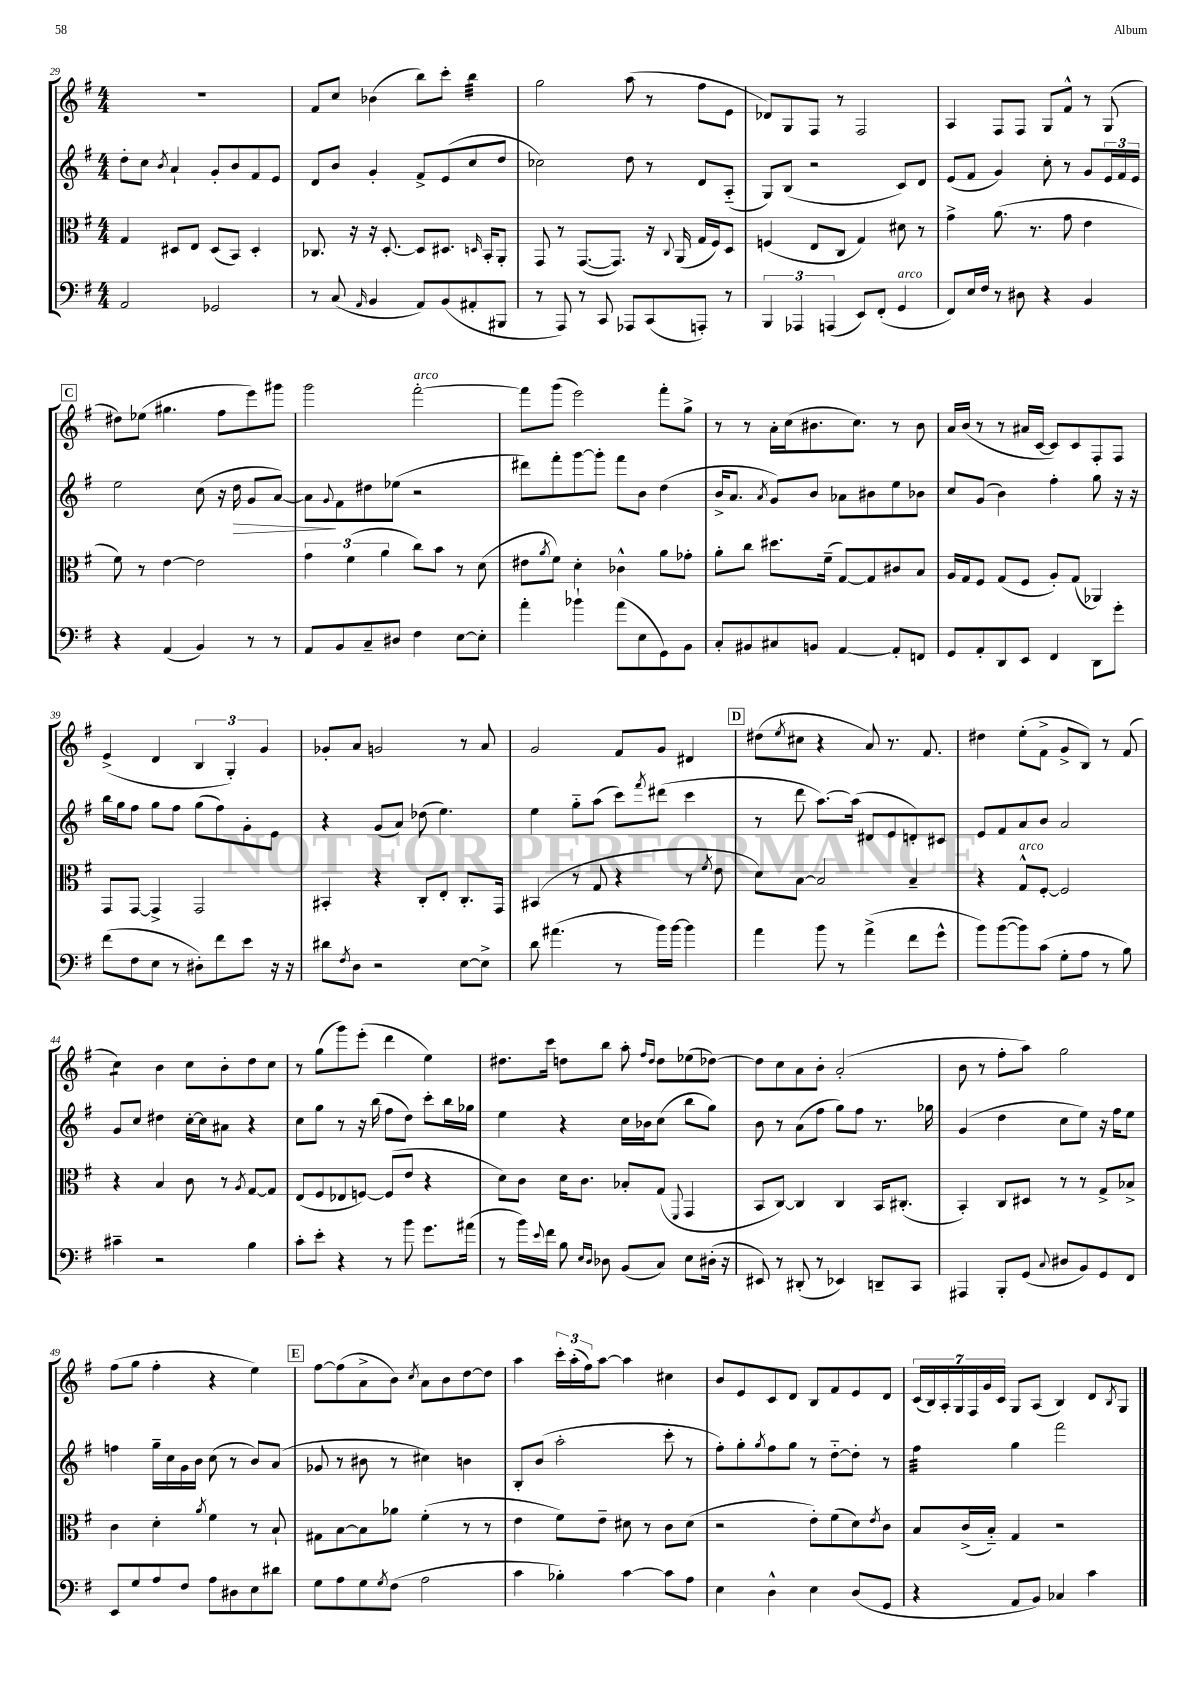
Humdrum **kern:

**kern	**kern	**kern	**kern
*staff4	*staff3	*staff2	*staff1
*clefF4	*clefC3	*clefG2	*clefG2
*k[f#]	*k[f#]	*k[f#]	*k[f#]
*M4/4	*M4/4	*M4/4	*M4/4
2AA/	4G/	8dd'\L	1r
.	.	8cc\J	.
.	.	8qb/	.
.	8D#/L	4a`/	.
.	8E/J	.	.
2GG-/	(8D#/L	8g'/L	.
.	8BB/J)	8b/	.
.	4D#'/	8f#/	.
.	.	8e/J	.
=	=	=	=
8r	8.C-/	8d/L	8f#/L
(8C/	.	8b/J	8cc/J
.	16r	.	.
16qqAA/	.	.	.
4BB/	16r	4g'/	(4b-\
.	[8.D'/	.	.
8AA/L)	8D/]L	8f#^/L	8bb\L)
(8BB/	8.D#/J	(8e/	8ccc'\J
8AA#'/	.	8cc/	4bb\
.	16qqD/	.	.
.	16BB'/LK	.	.
8BBB#/J	8AA'/J	8dd/J	.
=	=	=	=
8r	8GG/	2cc-\)	2gg\
8AAA/)	8r	.	.
8r	([8.GG/L	.	.
8CC/	.	.	.
.	8.GG/]J)	.	.
8AAA-/L	.	8dd\	(8aa\
(8CC/	16r	8r	8r
.	8qqC/	.	.
.	(16AA/	.	.
8AAA'/J)	16G/LL	8d/L	8ff#\L
.	16F#/J)	.	.
8r	8D/J	(8A'~/J	8e\J
=	=	=	=
6BBB/	(4F/	8G/L)	8d-/L)
.	.	(8B/J	8G/
6AAA-/	.	.	.
.	8E/L	2r	8F#/J
(6AAA/	.	.	.
.	8C/J	.	8r
8EE/L)	4G/)	.	2F#/
(8FF#'/J	.	.	.
4GG/	8d#\	8c/L)	.
.	8r	8d/J	.
=	=	=	=
8FF#/L)	4g^\	(8e/L	4A/
16E/L	.	8f#/J	.
16F#/JJ	.	.	.
8r	(8.a\	4g/)	8F#/L
8D#\	.	.	8F#/J
.	8.r	.	.
4r	.	8cc'\	8G/L
.	8g\	8r	8f#^^/J
4BB/	4e\	8g/L	8r
.	.	24e/L	(8G/
.	.	24f#/	.
.	.	24e/JJ	.
=	=	=	=
4r	8f#\)	2ee\	8dd#\L)
.	8r	.	(8ee-\J
(4AA/	[4e\	.	4.gg#\
4BB/)	2e\]	(8cc\	.
.	.	16r	8ff#\L
.	.	16dd\	.
8r	.	8g/L	8eee\)
8r	.	[8a/J)	8ggg#\J
=	=	=	=
8AA/L	6g\	8a\]L	2ggg\
.	.	8qqg/	.
8BB/	.	8f#\	.
.	(6f#\	.	.
8C~/	.	8dd#\	.
.	6a\	.	.
8D#/J	.	(8ee-\J	.
4F#\	8cc\L)	2r	[2fff#'\
.	8b\J	.	.
[8E\L	8r	.	.
8E'\]J	(8d\	.	.
=	=	=	=
4a'\	8e#\L	8ddd#\L)	8fff#\]L
.	8qa/	.	.
.	8f#\J)	8fff#'\	(8ggg\J
4b-`\	4d'\	[8ggg\	2eee\)
.	.	8ggg'\]J	.
(8a\L	4c-^^\	8fff#\L	.
8E\	.	8b\J	.
8GG\)	8a\L	(4dd\	8fff#'\L
8BB\J	8g-'\J	.	8gg^\J
=	=	=	=
8C'/L	8a'\L	16b^/LK	8r
.	.	8.a/J	.
8BB#/	8cc\J	.	8r
.	.	8qa/	.
8C#/	8.dd#\L	8g/L)	16a'\LL
.	.	.	(16cc\J
8BB/J	.	8b/J	8.b#\
.	(16f#~\Jk	.	.
[4AA/	[8G/L)	8a-\L	.
.	.	.	8.cc\J)
.	8G/]	8b#\	.
8AA'/]L	8c#/	8ee\	8r
8FF/J	8B/J	8b-\J	8b#\
=	=	=	=
8GG/L	16A/LL	8cc/L	16a/LL
.	16G/J	.	(16b/JJ
8AA'/	8F#/J	(8g/J	8r
8DD/	(8G/L	4b\)	8r
8EE/J	8F#/J	.	16a#/LL
.	.	.	[16c/JJ
4FF#/	8A'/L)	4ff#'\	8c/]L)
.	(8G/J	.	8c/
8DD\L	4AA-/)	8gg\	8F#'/
8g'\J	.	16r	8F#/J
.	.	16r	.
=	=	=	=
(8f#\L	8GG/L	16bb\LL	(4e^/
.	.	16gg\J	.
8F#\	[8GG/J	8ff#\J	.
8E\J	4GG^/]	8gg\L	4d/
8r	.	8ff#\J	.
8D#'\L)	2GG/	(8gg\L	6B/
8f#\	.	8ff#\)	.
.	.	.	6G'/)
8e\J	.	8g'\	.
.	.	.	6g/
16r	.	8e\J	.
16r	.	.	.
=	=	=	=
8d#\L	4BB#'/	4r	8g-'/L
8qF#/	.	.	.
8D\J	.	.	8a/J
2r	4r	(8g/L	2g/
.	.	8a/J)	.
.	8C'/L	(8dd-\	.
.	8E'/J	4.ee\)	.
[8E\L	8.C'/L	.	8r
8E^\]J	.	.	8a/
.	16GG/Jk	.	.
=	=	=	=
8d\	(4BB#/	4ee\	2g/
(4.a#\	.	.	.
.	8r	8gg'~\L	.
.	8G/	(8aa\J	.
8r	4r	8ccc\L)	8f#/L
.	.	8qfff#/	.
16b\LL)	.	(8ddd#\J	8g/J
[16b\JJ	.	.	.
4b\]	8r	4ccc\	4d#/
.	8qf#/	.	.
.	8e\	.	.
=	=	=	=
4a\	8d\L)	8r	(8dd#\L
.	.	.	8qee/
.	[8B\J	8ddd\	8cc#\J
8b\	2B/]	[8.aa\L)	4r
8r	.	.	.
.	.	(16aa\]Jk	.
(4a^\	.	8d#/L	8a/)
.	.	8e/	8.r
8f#\L	4B~/	8d'/)	.
.	.	.	8.f#/
8g^^\J	.	8c#/J	.
=	=	=	=
8b\L)	4r	8e/L	4dd#\
([8b\	.	8f#/	.
8b\])	8G^^/L	8a/	(8ee'\L
(8c\J	[8F#'/J	8b/J	8f#^\J
8G'\L	2F#/]	2a/	8g^/L
8A\J	.	.	8B/J)
8r	.	.	8r
8B\)	.	.	(8f#/
=	=	=	=
4c#~\	4r	8g/L	4cc\)
.	.	8cc/J	.
2r	4B/	4dd#\	4b\
.	8c\	[16cc'\LL	8cc\L
.	.	16cc\]J	.
.	8r	8a#\J	8b'\
.	8qA/	.	.
4B\	[8G/L	4r	8dd\
.	8G/]J	.	8cc\J
=	=	=	=
8c'\L	(8E/L	8cc\L	8r
8e'\J	8F#/	8gg\J	(8gg\L
4r	8E-/	8r	8ggg\)
.	[8F/J)	16r	(8eee'\J
.	.	(16bb\	.
8r	(8F/]L	8ff#\L	4ddd\
8b\	8e/J	8dd\J)	.
8.g\L	4r	8ccc'\L	4ee\)
.	.	16bb\L	.
(16a#\Jk	.	16gg-\JJ	.
=	=	=	=
8r	8d\L)	4ee\	8.dd#\L
16b\LL)	8c\J	.	.
8qqe/	.	.	.
16f#\JJ	.	.	16ccc\Jk
8B\	16d\LK	4r	8dd\L
.	8.c\J	.	.
16qqE/LL	.	.	.
16qqD/JJ	.	.	.
8D-\	.	.	8bb\J
(8BB/L	8B-'/L	16cc\LL	8aa'\
.	.	16b-\J	.
.	.	.	16qqff#/LL
.	.	.	16qqdd/JJ
8C/J)	(8G/J	(8cc\J	8dd\L
.	8qqFF#/	.	.
8E\L	4GG/	8bb\L	(8ee-\
(16D#'\Jk	.	8gg\J)	[8dd-\J)
16r	.	.	.
=	=	=	=
8EE#/)	8BB/L	8b\	8dd-\]L
8r	[8C/J)	8r	8cc\
(8DD#'/	4C/]	(8a\L	8a\
8r	.	8ff#\J	8b'\J
4EE-/)	4C/	8gg\L)	(2a'/
.	.	8ff#\J	.
8DD~/L	16BB/LK	8.r	.
.	(8.C#'/J	.	.
8CC/J	.	.	.
.	.	16gg-\	.
=	=	=	=
4AAA#/	4BB'/)	(4g/	8b\
.	.	.	8r
8BBB'/L	8C/L	4dd\	8ff#'\L
(8GG/J	8D#/J	.	8aa\J)
8qqC/	.	.	.
8D#/L	8r	8cc\L	2gg\
8BB/)	8r	8ee\J)	.
8GG/	8G^/L	16r	.
.	.	16ff#\LK	.
8FF#/J	8B-^/J	8ee\J	.
=	=	=	=
8EE/L	4c\	4ff\	(8ff#\L
8G/	.	.	8gg\J
8A/	4d'\	16gg~\LL	4ff#'\
.	.	16cc\	.
8F#/J	.	16g\	.
.	.	16b\JJ	.
.	8qa/	.	.
8A\L	4f#\	(8cc\	4r
8D#\	.	8r	.
8E\	8r	8b/L)	4ee\)
8d#\J	8B`/	(8a/J	.
=	=	=	=
8G\L	8G#\L	8g-/	[8ff#\L
8A\	[8B\	8r	(8ff#\]
8G\	8B\]	8b#\	8a^\
8qG/	.	.	.
(8F#\J	8a-\J	8r	8b\J)
.	.	.	8qcc/
2A\	(4f#'\	4cc#\)	8a\L
.	.	.	8b\
.	8r	4b\	[8dd\
.	8r	.	8dd\]J
=	=	=	=
4c\	4e\	8B'/L	4aa\
.	.	(8b/J	.
4B-'\)	8f#\L)	2aa'\	24ccc'\LL
.	.	.	(24aa'\
.	.	.	24ff#\J)
.	8e~\J	.	[8aa\J
[4c\	8d#\	.	4aa\]
.	8r	.	.
8c\]L	8c\L	8ccc'\	4cc#\
8A\J	(8d#\J	8r	.
=	=	=	=
4E\	2r	8ff#'\L)	8b/L
.	.	8gg'\	8e/
.	.	8qgg/	.
4D^^\	.	8ff#\	8c/
.	.	8gg\J	8d/J
4E\	8e'\L)	8r	8B/L
.	(8f#\	[8dd'~\L	8f#/
(8D/L	8d\)	8dd'\]J	8e/
.	8qe/	.	.
8GG/J	8c\J	8r	8d/J
=	=	=	=
4r	8B/L	4ff#\	(28c/LL
.	.	.	28B/)
.	.	.	28A'/
.	.	.	28G/
.	(16c^/L	.	.
.	.	.	28F#/
.	.	.	28g/
.	16B'~/JJ)	.	.
.	.	.	28c/JJ
8AA/L	4G/	4gg\	8G/L
8BB/J)	.	.	(8A/J
4C-/	2r	2fff#\	4B/)
4c\	.	.	8d/L
.	.	.	8qB/
.	.	.	8G/J
==	==	==	==
*-	*-	*-	*-
